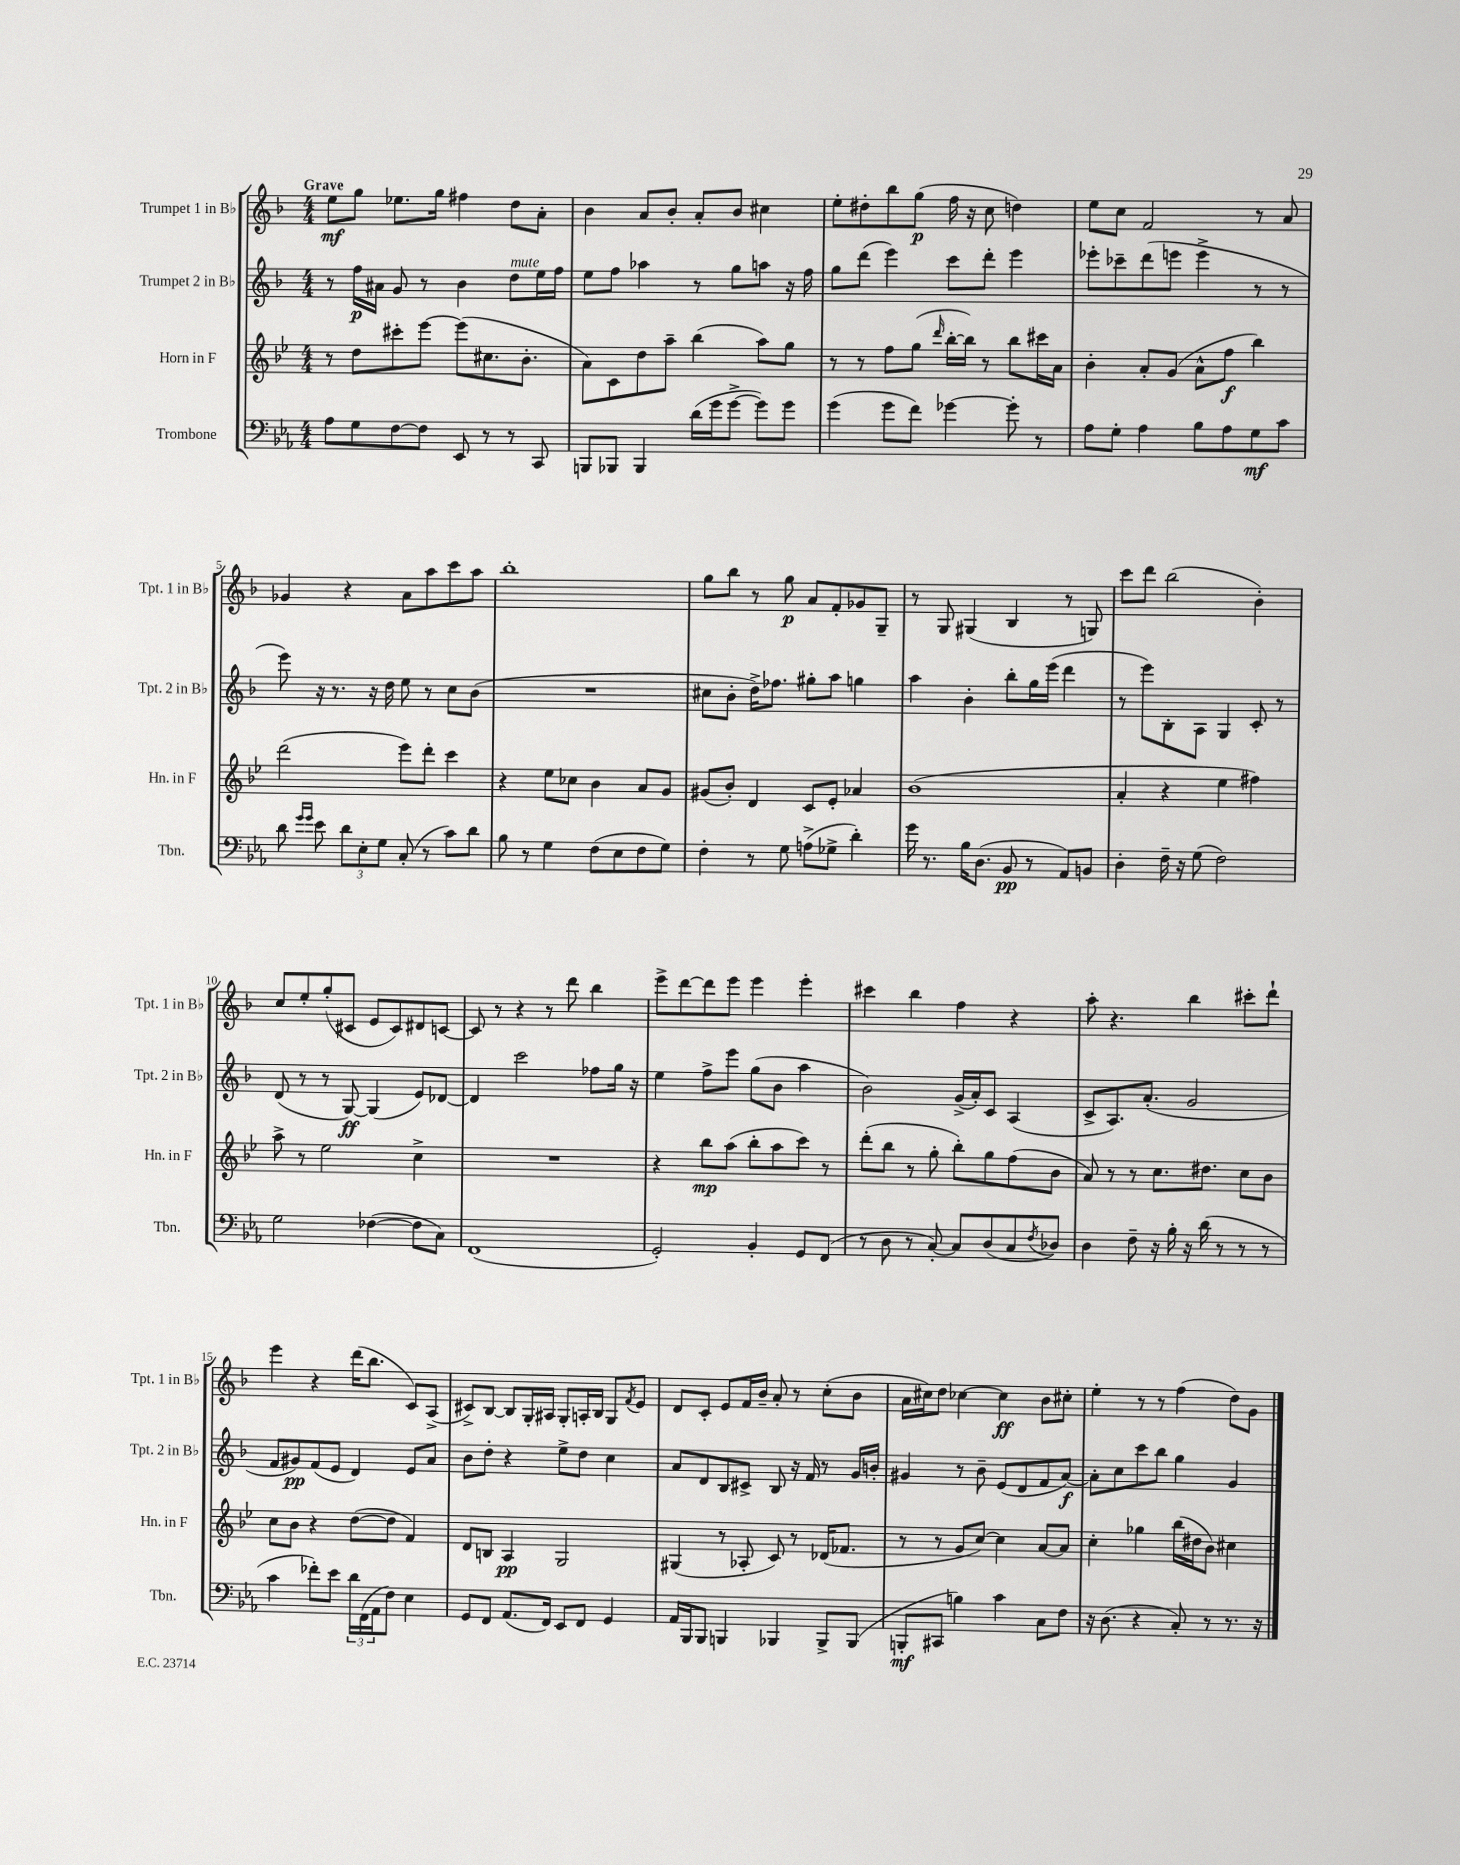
<<
\new StaffGroup <<
\new Staff = "s0" \with { instrumentName = "Trumpet 1 in Bb" shortInstrumentName = "Tpt. 1 in Bb" } {
    \clef treble \key f \major \numericTimeSignature \time 4/4 \tempo "Grave"
    e''8\mf g''8 ees''8. g''16 fis''4 d''8 a'8-. |
    bes'4 a'8 bes'8-. a'8-. bes'8 cis''4 |
    e''8-. dis''8-. bes''8 g''8\p( f''16 r16 c''8 d''4) |
    e''8 c''8 f'2 r8 a'8 |
    ges'4 r4 a'8 a''8 c'''8 a''8 |
    bes''1-. |
    g''8 bes''8 r8 g''8\p a'8 f'8-. ges'8 g8-- |
    r8 g8 gis4( bes4 r8 g8) |
    c'''8 d'''8 bes''2( bes'4-.) |
    c''8 e''8-. g''8-.( cis'8 e'8 cis'8) dis'8 c'8~ |
    c'8 r8 r4 r8 d'''8 bes''4 |
    e'''8-> d'''8~ d'''8 e'''8 e'''4 e'''4-. |
    cis'''4 bes''4 f''4 r4 |
    a''8-. r4. bes''4 cis'''8-. d'''8-! |
    e'''4 r4 d'''16( bes''8. c'8) a8->( |
    cis'8->) bes8~ bes8 g16-. ais16 g8-. a16-. bes16 g8 \acciaccatura { f'8 } e'8 |
    d'8 c'8-. e'8 f'16 bes'16-- a'8-. r8 c''8-.( bes'8 |
    a'16 cis''16) d''8 ces''4~ ces''4\ff bes'8 cis''8-. |
    e''4-. r8 r8 f''4( d''8) g'8 \bar "|." |
}
\new Staff = "s1" \with { instrumentName = "Trumpet 2 in Bb" shortInstrumentName = "Tpt. 2 in Bb" } {
    \clef treble \key f \major \numericTimeSignature \time 4/4
    r8 f''16\p ais'16 g'8 r8 bes'4 d''8^\markup { \italic "mute" } e''16 f''16 |
    e''8 f''8 aes''4 r8 g''8 a''8 r16 f''16 |
    g''8 d'''8( e'''4) c'''8 d'''8-. e'''4 |
    ees'''8-. ces'''8-- d'''8( e'''8 e'''4-> r8 r8 |
    e'''8) r16 r8. r16 d''16 e''8 r8 c''8 bes'8( |
    R1 |
    cis''8 bes'8-. d''16->) fes''8. gis''8-. a''8 g''4 |
    a''4 bes'4-. bes''8-. g''16 e'''16( d'''4 |
    r8 e'''8) bes8-. a8 g4 c'8-. r8 |
    d'8( r8 r8 g8~\ff) g4( e'8) des'8~ |
    des'4 c'''2 fes''8 g''16 r16 |
    e''4 f''8-> e'''8 g''8( bes'8 a''4 |
    bes'2) g'16->( a'16-.) c'8 a4( |
    c'8-> a8.) a'8.-.( g'2 |
    f'8 gis'8\pp) f'8( e'8 d'4) e'8 a'8 |
    bes'8 d''8-. r4 e''8-> d''8 c''4 |
    a'8 d'8 bes8 cis'8-> bes8 r16 f'16 r8 g'16 b'16-. |
    gis'4 r8 bes'8-- e'8( d'8 f'8 a'8~\f) |
    a'8-. c''8 c'''8 bes''8 g''4 g'4 \bar "|." |
}
\new Staff = "s2" \with { instrumentName = "Horn in F" shortInstrumentName = "Hn. in F" } {
    \clef treble \key bes \major \numericTimeSignature \time 4/4
    r8 d''8 cis'''8-. ees'''8~ ees'''8( cis''8. bes'8.-. |
    a'8) c'8 d''8 a''8-- bes''4( a''8) g''8 |
    r8 r8 f''8 g''8( \grace { d'''16 } bes''16~-. bes''16) r8 bes''8 cis'''16 a'16 |
    bes'4-. a'8-. g'8( a'8-^ f''8\f bes''4) |
    d'''2( ees'''8) d'''8-. c'''4 |
    r4 ees''8 ces''8 bes'4 a'8 g'8 |
    gis'8( bes'8-.) d'4 c'8 ees'8-. aes'4 |
    bes'1( |
    a'4-. r4 ees''4 fis''4) |
    a''8-> r8 ees''2 c''4-> |
    R1 |
    r4 bes''8\mp a''8( bes''8-. a''8 c'''8) r8 |
    d'''8-.( bes''8 r8 g''8-. bes''8-.) g''8 f''8( bes'8 |
    a'8) r8 r8 c''8. dis''8. c''8 bes'8 |
    c''8 bes'8 r4 d''8~( d''8 f'4) |
    d'8 b8 a4\pp g2 |
    gis4( r8 aes8-. c'8) r8 des'16( fes'8. |
    r8 r8 g'8 c''8~) c''4 a'8~ a'8 |
    c''4-. ges''4 bes''16( dis''16 bes'8) cis''4 \bar "|." |
}
\new Staff = "s3" \with { instrumentName = "Trombone" shortInstrumentName = "Tbn." } {
    \clef bass \key ees \major \numericTimeSignature \time 4/4
    aes8 g8 f8~ f8 ees,8 r8 r8 c,8 |
    b,,8 bes,,8 bes,,4 d'16( g'16 g'8~-> g'8) g'8 |
    g'4( g'8 f'8) ges'4~ ges'8-. r8 |
    aes8 g8-. aes4 bes8 aes8 g8\mf c'8 |
    d'8 \grace { g'16 g'16 } ees'8 \tuplet 3/2 { d'8 ees8-. g8 } c8-.( r8 c'8) d'8 |
    bes8 r8 g4 f8( ees8 f8 g8) |
    f4-. r8 g8 a8->( ges8-> d'4-.) |
    g'16 r8. bes16 d8.( bes,8\pp r8 aes,8) b,8 |
    d4-. f16-- r16 g8( f2) |
    g2 fes4~( fes8 c8) |
    f,1( |
    g,2-.) bes,4-. g,8 f,8( |
    r8 d8 r8 c8~-.) c8 d8( c8 \acciaccatura { f8 } des8) |
    d4 f8-- r16 bes16-. r16 d'16( r8 r8 r8 |
    c'4 fes'8-.) ees'8 \tuplet 3/2 { d'16 f,16( aes,16 } f8) ees4 |
    g,8 f,8 aes,8.( f,16) ees,8 f,8 g,4 |
    aes,16 bes,,16 bes,,8 b,,4 bes,,4 bes,,8-> bes,,8( |
    b,,8-.\mf cis,8 b4) c'4 c8 f8 |
    r16 d8.( r4 c8-.) r8 r8. r16 \bar "|." |
}
>>
>>
